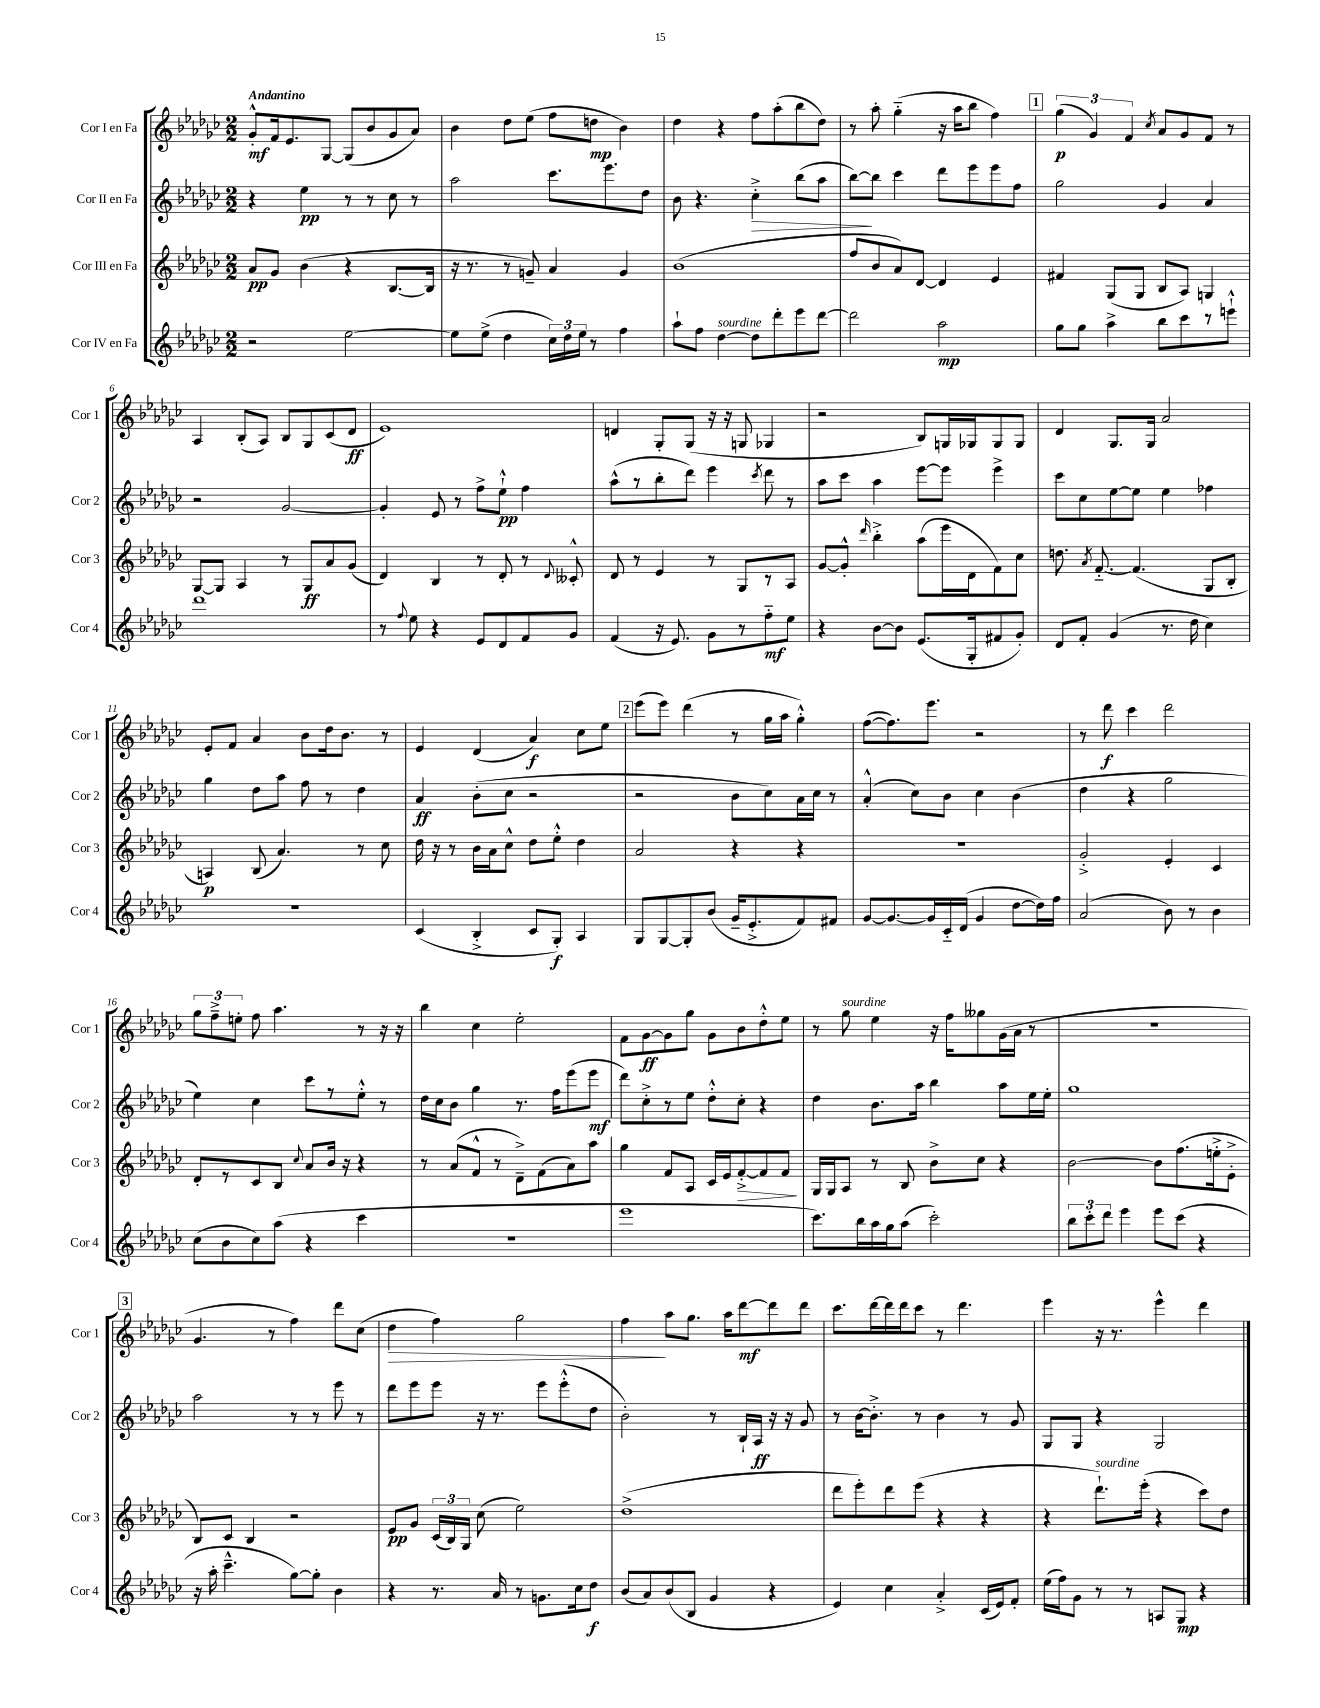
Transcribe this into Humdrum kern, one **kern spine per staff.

**kern	**kern	**kern	**kern
*staff4	*staff3	*staff2	*staff1
*clefG2	*clefG2	*clefG2	*clefG2
*k[b-e-a-d-g-c-]	*k[b-e-a-d-g-c-]	*k[b-e-a-d-g-c-]	*k[b-e-a-d-g-c-]
*M2/2	*M2/2	*M2/2	*M2/2
2r	8a-/L	4r	8g-'^^/L
.	8g-/J	.	16f/k
.	.	.	8.e-/
.	(4b-\	4ee-\	.
.	.	.	[8G-/J
[2ee-\	4r	8r	(8G-/]L
.	.	8r	8b-/
.	[8.B-/L	8cc-\	8g-/
.	.	8r	8a-/J)
.	16B-/]Jk	.	.
=	=	=	=
8ee-\]L	16r	2aa-\	4b-\
.	8.r	.	.
(8ee-^\J	.	.	.
4dd-\	8r	.	8dd-\L
.	8g~/)	.	(8ee-\J
24cc-\LL)	4a-/	8.ccc-\L	8ff\L
24dd-\	.	.	.
24ee-\JJ	.	.	.
8r	.	.	8dd\J
.	.	8.eee-\	.
4ff\	4g/	.	4b-\)
.	.	8dd-\J	.
=	=	=	=
8aa-`\L	(1b-	8b-\	4dd-\
8ff\J	.	4.r	.
[4dd-\	.	.	4r
8dd-\]L	.	4cc-'^\	8ff\L
8ddd-'\	.	.	(8aa-'\
8eee-\	.	(8bb-\L	8bb-\
[8ddd-\J	.	8aa-\J	8dd-\J)
=	=	=	=
2ddd-\]	8ff/L	[8bb-\L)	8r
.	8b-/	8bb-\]J	8aa-'\
.	8a-/)	4ccc-\	(4gg-'~\
.	[8d-/J	.	.
2aa-\	4d-/]	8ddd-\L	16r
.	.	.	16aa-\LK
.	.	8eee-\	8bb-\J
.	4e-/	8eee-\	4ff\)
.	.	8ff\J	.
=	=	=	=
8gg-\L	4f#/	2gg-\	(6gg-\
8gg-\J	.	.	.
.	.	.	6g-/)
4aa-^\	(8G-/L	.	.
.	.	.	6f/
.	8G-/J	.	.
.	.	.	8qcc-/
8bb-\L	8B-/L	4g-/	8a-/L
8ccc-\	8A-/J)	.	8g-/
8r	4G/	4a-/	8f/J
8eee`^^\J	.	.	8r
=	=	=	=
1ddd-	[8G-/L	2r	4A-/
.	8G-/]J	.	.
.	4A-/	.	(8B-'/L
.	.	.	8A-/J)
.	8r	[2g-/	8B-/L
.	8G-/L	.	8G-/
.	8a-/	.	(8c-/
.	(8g-/J	.	8d-/J
=	=	=	=
8r	4d-/)	4g-'/]	1e-)
8qqff/	.	.	.
8ee-\	.	.	.
4r	4B-/	8e-/	.
.	.	8r	.
8e-/L	8r	8ff^\L	.
8d-/	8d-'/	8ee-`^^\J	.
8f/	8r	4ff\	.
.	8qqd-/	.	.
8g-/J	8c--'^^/	.	.
=	=	=	=
(4f/	8d-/	(8aa-^^\L	4d/
.	8r	8r	.
16r	4e-/	8bb-'\	8G-'/L
8.e-/)	.	.	.
.	.	8ddd-\J)	(8G-/J
8g-\L	8r	4eee-\	16r
.	.	.	16r
8r	8G-/L	.	8G/
.	.	8qccc-/	.
8ff'~\	8r	8ddd-\	4G-/
8ee-\J	8A-/J	8r	.
=	=	=	=
4r	[8g-/L	8aa-\L	2r
.	8g-'^^/]J	8ccc-\J	.
.	16qqddd-/	.	.
[8b-\L	4bb-'^\	4aa-\	.
8b-\]J	.	.	.
(8.e-/L	(8aa-\L	[8eee-\L	8B-/L)
.	16eee-\L	8eee-\]J	16G/L
16G-'/k	16d-\J	.	16G-/J
8f#/	8f\)	4eee-^\	8G-/
8g-'/J)	8cc-\J	.	8G-/J
=	=	=	=
8d-/L	8.dd\	8ccc-\L	4d-/
8f'/J	.	8cc-\	.
.	8qa-/	.	.
.	[8.f'~/	.	.
(4g-/	.	[8ee-\	8.G-/L
.	(4.f/]	8ee-\]J	.
.	.	.	16G-/Jk
8.r	.	4ee-\	2a-/
16dd-\	.	.	.
4cc-\)	8G-/L	4ff-\	.
.	8B-'/J	.	.
=	=	=	=
1r	4A/)	4gg-\	8e-'/L
.	.	.	8f/J
.	(8B-/	8dd-\L	4a-/
.	4.a-/)	8aa-\J	.
.	.	8ff\	8b-\L
.	.	8r	16dd-\k
.	.	.	8.b-\J
.	8r	4dd-\	.
.	8cc-\	.	8r
=	=	=	=
(4c-/	16dd-\	4a-/	4e-/
.	16r	.	.
.	8r	.	.
4B-'^/	16b-\LL	(8b-'\L	(4d-/
.	16a-\J	.	.
.	8cc-^^\J	8cc-\J	.
8c-/L	8dd-\L	2r	4a-/)
8G-'/J)	8ee-'^^\J	.	.
4A-/	4dd-\	.	8cc-\L
.	.	.	8ee-\J
=	=	=	=
8G-/L	2a-/	2r	(8eee-\L
[8G-/	.	.	8eee-\J)
8G-'/]	.	.	(4ddd-\
(8b-/J	.	.	.
16g-~/LK	4r	8b-\L	8r
8.e-'^/	.	.	.
.	.	8cc-\)	16gg-\LL
.	.	.	16aa-\JJ
8f/)	4r	16a-\L	4gg-'^^\)
.	.	16cc-\JJ	.
8f#/J	.	8r	.
=	=	=	=
[8g-/L	1r	(4a-'^^/	([8ff\L
8.g-/_	.	.	8.ff\])
.	.	8cc-\L)	.
16g-/]L	.	.	8.eee-\J
16c-'~/	.	8b-\J	.
(16d-/JJ	.	.	.
4g-/	.	4cc-\	2r
[8dd-\L	.	(4b-\	.
16dd-\]L)	.	.	.
16ff\JJ	.	.	.
=	=	=	=
(2a-/	2g-'^/	4dd-\	8r
.	.	.	8ddd-\
.	.	4r	4ccc-\
8b-\)	4e-'/	2gg-\	2ddd-\
8r	.	.	.
4b-\	4c-/	.	.
=	=	=	=
(8cc-\L	8d-'/L	4ee-\)	12gg-\L
.	.	.	12ff~^\
8b-\	8r	.	.
.	.	.	12ee'\J
8cc-\)	8c-/	4cc-\	8ff\
(8aa-\J	8B-/J	.	4.aa-\
.	8qqcc-/	.	.
4r	8a-/L	8ccc-\L	.
.	16b-/Jk	8r	.
.	16r	.	.
4ccc-\	4r	8ee-'^^\J	8r
.	.	8r	16r
.	.	.	16r
=	=	=	=
1r	8r	16dd-\LL	4bb-\
.	.	16cc-\J	.
.	(8a-/L	8b-\J	.
.	8f^^/J	4gg-\	4cc-\
.	8r	.	.
.	8d-~^\L)	8.r	2ee-'\
.	(8f\	.	.
.	.	16ff\LK	.
.	8a-\)	(8eee-\	.
.	8aa-\J	8eee-\J	.
=	=	=	=
1eee-	4gg-\	8ddd-\L)	8f\L
.	.	8cc-'^\	[8g-\
.	8f/L	8r	8g-\]
.	8A-/J	8ee-\J	8gg-\J
.	16c-/LL	8dd-'^^\L	8g-\L
.	16e-/J	.	.
.	[8f'^/	8cc-'\J	8b-\
.	8f/]	4r	8dd-'^^\
.	8f/J	.	8ee-\J
=	=	=	=
8.ccc-\L)	16G-/LL	4dd-\	8r
.	16G-/J	.	.
.	8A-/J	.	8gg-\
16bb-\L	.	.	.
16aa-\	8r	8.b-\L	4ee-\
16gg-\J	.	.	.
(8aa-\J	8B-/	.	.
.	.	16aa-\Jk	.
2ccc-'\)	8b-^\L	4bb-\	16r
.	.	.	16ff\LK
.	8cc-\J	.	8gg--\
.	4r	8aa-\L	(16g-\L
.	.	.	16a-\JJ
.	.	16ee-\L	8r
.	.	16ee-'\JJ	.
=	=	=	=
12bb-\L	[2b-\	1gg-	1r
12ccc-'\	.	.	.
12ddd-\J	.	.	.
4eee-\	.	.	.
8eee-\L	8b-\]L	.	.
(8ccc-\J	(8.ff\	.	.
4r	.	.	.
.	16ee'^\k	.	.
.	8e-'^\J	.	.
=	=	=	=
16r	8B-/L)	2aa-\	4.g-/
16aa-'\	.	.	.
4.ccc-~^^\	8c-/J	.	.
.	4B-/	.	.
.	.	.	8r
[8gg-\L)	2r	8r	4ff\)
8gg-'\]J	.	8r	.
4b-\	.	8eee-\	8ddd-\L
.	.	8r	(8cc-\J
=	=	=	=
4r	8e-/L	8ddd-\L	4dd-\
.	8g-/J	8eee-\	.
8.r	(24c-/LL	8eee-\J	4ff\)
.	24B-/)	.	.
.	24G-/JJ	.	.
.	(8cc-\	16r	.
16a-/	.	8.r	.
8r	2ee-\)	.	2gg-\
8.g\L	.	8eee-\L	.
.	.	(8eee-'^^\	.
16cc-\k	.	.	.
8dd-\J	.	8dd-\J	.
=	=	=	=
(8b-/L	(1dd-^	2b-'\)	4ff\
8a-/)	.	.	.
(8b-/	.	.	8aa-\L
8B-/J	.	.	8.gg-\J
4g-/	.	8r	.
.	.	.	16aa-\LK
.	.	16B-`/LL	[8ddd-\
.	.	16A-/JJ	.
4r	.	16r	8ddd-\]
.	.	16r	.
.	.	8g-/	8ddd-\J
=	=	=	=
4e-/)	8ddd-\L	8r	8.ccc-\L
.	8eee-'\)	[16b-\LK	.
.	.	8.b-'^\]J	[16ddd-\L
4cc-\	8ddd-\	.	16ddd-\]
.	.	.	16ddd-\J
.	(8eee-\J	8r	8ccc-\J
4a-'^/	4r	4b-\	8r
.	.	.	4.ddd-\
(16c-/LL	4r	8r	.
16e-/J)	.	.	.
8f'/J	.	8g-/	.
=	=	=	=
(16ee-\LL	4r	8G-/L	4eee-\
16ff\J)	.	.	.
8g-\J	.	8G-/J	.
8r	8.ddd-`\L)	4r	16r
.	.	.	8.r
8r	.	.	.
.	(16eee-'\Jk	.	.
8A/L	4r	2G-/	4eee-^^\
8G-/J	.	.	.
4r	8ccc-\L)	.	4ddd-\
.	8dd-\J	.	.
==	==	==	==
*-	*-	*-	*-
